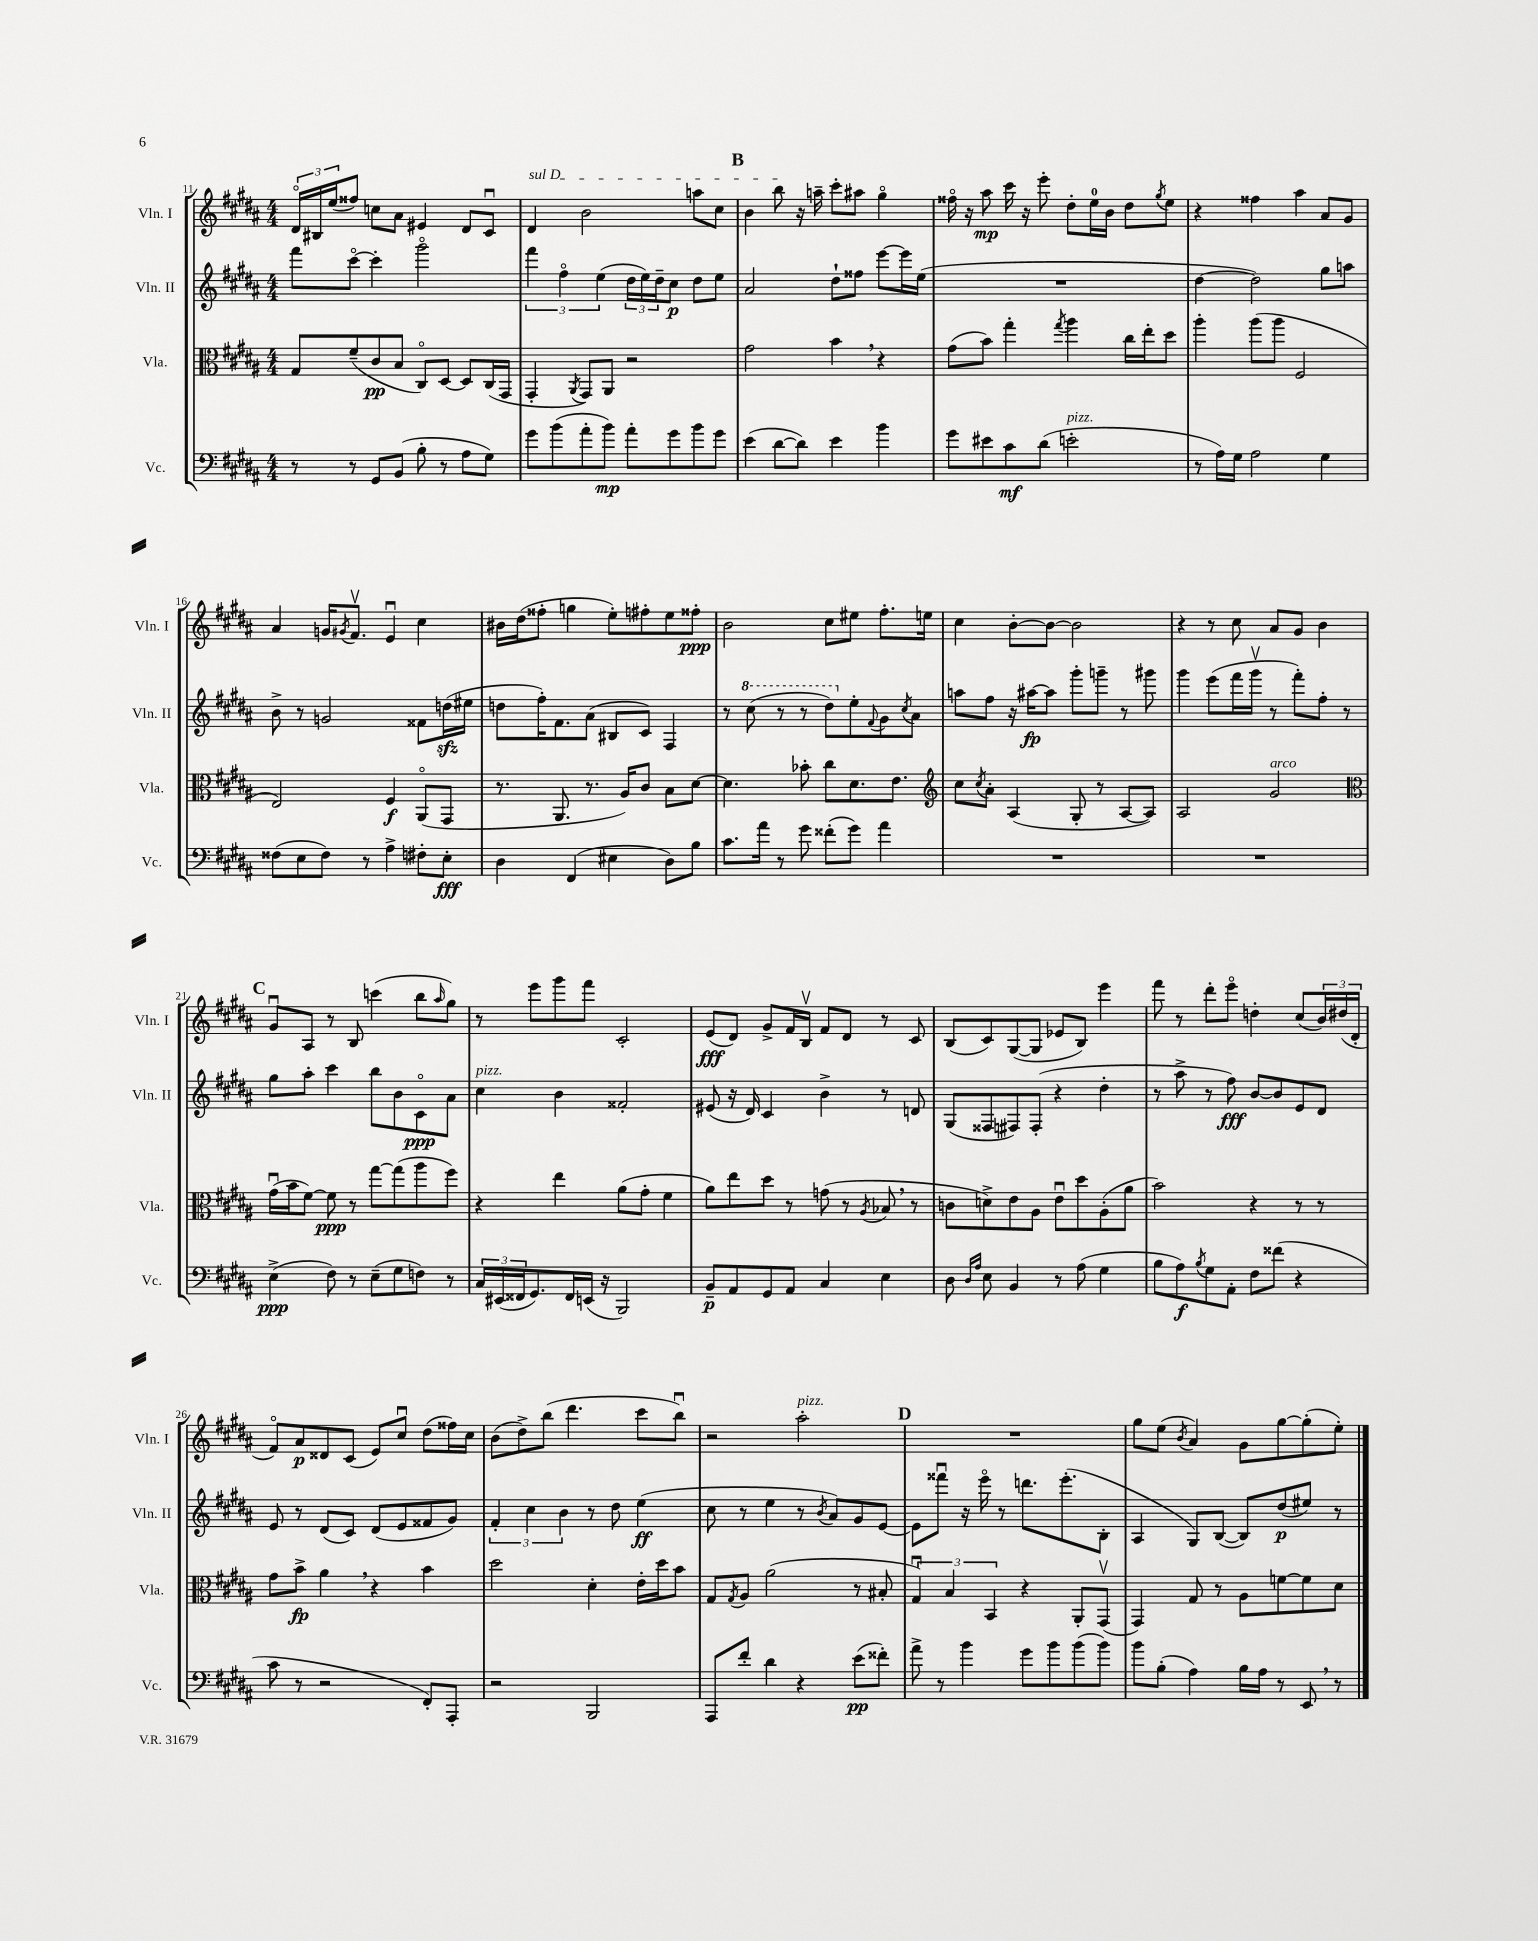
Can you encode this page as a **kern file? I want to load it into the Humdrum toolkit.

**kern	**kern	**kern	**kern
*staff4	*staff3	*staff2	*staff1
*clefF4	*clefC3	*clefG2	*clefG2
*k[f#c#g#d#a#]	*k[f#c#g#d#a#]	*k[f#c#g#d#a#]	*k[f#c#g#d#a#]
*M4/4	*M4/4	*M4/4	*M4/4
8r	8G#	8fff#	24d#o
.	.	.	24B#
.	.	.	(24ee
8r	(8f#~	[8ccc#o	8ff##)
8GG#	8c#	4ccc#']	8cc
(8BB	8B	.	8a#
8B'	8C#o)	2ggg#o	4e#
8r	[8D#	.	.
8A#	8D#]	.	8d#
8G#)	(16C#	.	8c#u
.	16GG#	.	.
=	=	=	=
8g#	4GG#'	6fff#	4d#
(8b	.	.	.
.	.	6ff#o	.
.	8qAA#	.	.
8a#'	8GG#)	.	2b
.	.	(6ee	.
8b)	8AA#	.	.
8a#'	2r	24dd#	.
.	.	24ee)	.
.	.	24dd#~	.
8g#	.	8cc#	.
8b	.	8dd#	8aa
8g#	.	8ee	8cc#
=	=	=	=
(4e	2g#	2a#	4b
[8d#	.	.	8bb
8d#])	.	.	16r
.	.	.	16aa~
4e	4b	8dd#`	8ccc#'
.	.	8ff##	8aa#
4b	4r	[8eee	4gg#o
.	.	16eee]	.
.	.	(16ee	.
=	=	=	=
8g#	(8g#	1r	16ff##o
.	.	.	16r
8e#	8b)	.	8aa#
8c#	4gg#'	.	16ccc#
.	.	.	16r
(8d#	.	.	8eee'
.	8qgg#	.	.
2e'	4aa#	.	8dd#'
.	.	.	16ee
.	.	.	16b
.	16cc#	.	8dd#
.	16ee'	.	.
.	.	.	8qgg#
.	8dd#	.	8ee
=	=	=	=
8r	4aa#'	[4dd#	4r
16A#)	.	.	.
16G#	.	.	.
2A#	(8aa#	2dd#])	4ff##
.	8aa#	.	.
.	2F#	.	4aa#
4G#	.	8gg#	8a#
.	.	8aa	8g#
=	=	=	=
(8F##	2E)	8b^	4a#
8E	.	8r	.
8F##)	.	2g	16g
.	.	.	8qg#
.	.	.	8.f#v
8r	.	.	.
4A#^	4F#	.	4eu
8F#'	(8AA#o	8f##	4cc#
8E'	8GG#	(16dd	.
.	.	16ee#	.
=	=	=	=
4D#	8.r	8dd	16b#
.	.	.	(16dd#
.	.	16ff#')	8ff##'
.	8.AA#	8.f#	.
(4FF#	.	.	4gg
.	8.r	(8a#	.
4E#	.	8B#	8ee')
.	16A#)	.	.
.	8c#	8c#)	8ff#'
8D#)	8B	4F#	8ee
8B	[8d#	.	8ff##'
=	=	=	=
8.c#	4.d#]	8r	2b
.	.	(8ccc#	.
16a#	.	.	.
8r	.	8r	.
8g#	8b-'	8r	.
(8f##'	8cc#	8ddd#)	8cc#
8g#)	8.d#	8ee'	8ee#
.	.	8qqf#	.
4a#	.	8g#	8.ff#'
.	8.e	.	.
.	.	8qcc#	.
.	.	8a#	.
.	.	.	16ee
=	=	=	=
*	*clefG2	*	*
1r	8cc#	8aa	4cc#
.	8qcc#	.	.
.	8a#'	8ff#	.
.	(4A#	16r	[8b'
.	.	[16aa#	.
.	.	8aa#]	8b_
.	8G#'	8ggg#'	2b]
.	8r	8ggg~	.
.	[8A#	8r	.
.	8A#])	8ggg#	.
=	=	=	=
1r	2A#	4ggg#	4r
.	.	(8eee	8r
.	.	16fff#	8cc#
.	.	16ggg#v	.
.	2g#	8r	8a#
.	.	8fff#')	8g#
.	.	8ff#'	4b
.	.	8r	.
=	=	=	=
*	*clefC3	*	*
(4E^	(16g#u	8gg#	8g#u
.	16b	.	.
.	[8f#)	8aa#'	8A#
8F#)	8f#]	4ccc#	8r
8r	8r	.	8B
(8E~	[8gg#	8bb	(4ccc
8G#	(8gg#]	8b	.
8F)	8aa#	8c#o	8bb
.	.	.	16qqaa#
8r	8ff#)	8a#	8gg#)
=	=	=	=
24C#	4r	4cc#	8r
(24EE#	.	.	.
24FF##	.	.	.
8.GG#)	.	.	8eee
.	4ee	4b	8ggg#
16FF##	.	.	.
(16EE	.	.	8fff#
16r	.	.	.
2BBB)	(8a#	2f##'	2c#'
.	8g#'	.	.
.	4f#	.	.
=	=	=	=
8BB~	8a#)	(8e#	(8e
8AA#	8ee	16r	8d#)
.	.	16d#)	.
8GG#	8dd#	4c#	8g#^
8AA#	8r	.	16f#
.	.	.	16Bv
4C#	(8g	4b^	8f#
.	8r	.	8d#
.	8qA#	.	.
4E	8B-	8r	8r
.	8r	8d	8c#
=	=	=	=
8D#	8c	(8G#	(8B
16qqD#	.	.	.
16qqA#	.	.	.
8E	8d^)	8F##	8c#)
4BB	8e	8F#)	([8G#
.	8A#	(8F#'	8G#]
8r	8eu	4r	8e-
(8A#	8dd#	.	8B)
4G#	(8A#'	4dd#'	4eee
.	8a#	.	.
=	=	=	=
8B	2b)	8r	8fff#
8A#)	.	8aa#^	8r
8qB	.	.	.
8G#	.	8r	8ddd#'
8AA#'	.	8ff#)	8eeeo
8F#	4r	[8b	4dd'
(8f##	.	8b]	.
4r	8r	8e	(8cc#
.	8r	8d#	24b)
.	.	.	(24dd#
.	.	.	24d#'
=	=	=	=
8c#	8g#	8e	8f#o)
8r	8b^	8r	8a#
2r	4a#	(8d#	8d##
.	.	8c#)	(8c#
.	4r	(8d#	8e)
.	.	8e	8cc#u
8FF#')	4b	8f##	(8dd#
8AAA#'	.	8g#)	16ff##)
.	.	.	16cc#
=	=	=	=
2r	2dd#	6f#'	(8b
.	.	.	8dd#^)
.	.	6cc#	.
.	.	.	(8bb
.	.	6b	.
.	.	.	4.ddd#
2BBB	4d#'	8r	.
.	.	8dd#	.
.	16e'	(4ee	8ccc#
.	16dd#	.	.
.	8b	.	8bbu)
=	=	=	=
8AAA#	8G#	8cc#	2r
.	8qG#	.	.
8f#'	8A#	8r	.
4d#	(2a#	4ee	.
4r	.	8r	2aa#'
.	.	8qb	.
.	.	8a#)	.
(8e	8r	8g#	.
8f##')	8B#'	[8e	.
=	=	=	=
8a#^	6G#u)	8e]	1r
8r	.	8fff##u	.
.	6B	.	.
4b	.	16r	.
.	.	16eeeo	.
.	6BB	.	.
.	.	8r	.
8g#	4r	8.ddd	.
8b	.	.	.
.	.	(8.eee'	.
(8b	8AA#'	.	.
8b)	(8GG#v	8B'	.
=	=	=	=
8b	4GG#)	4A#	8gg#
(8B'	.	.	(8ee
.	.	.	8qb
4A#)	8G#	8G#)	4a#)
.	8r	([8B	.
16B	8A#	8B])	8g#
16A#	.	.	.
8r	[8f	(8dd#	[8gg#
8EE	8f]	8ee#)	(8gg#']
8r	8d#	8r	8ee')
==	==	==	==
*-	*-	*-	*-
